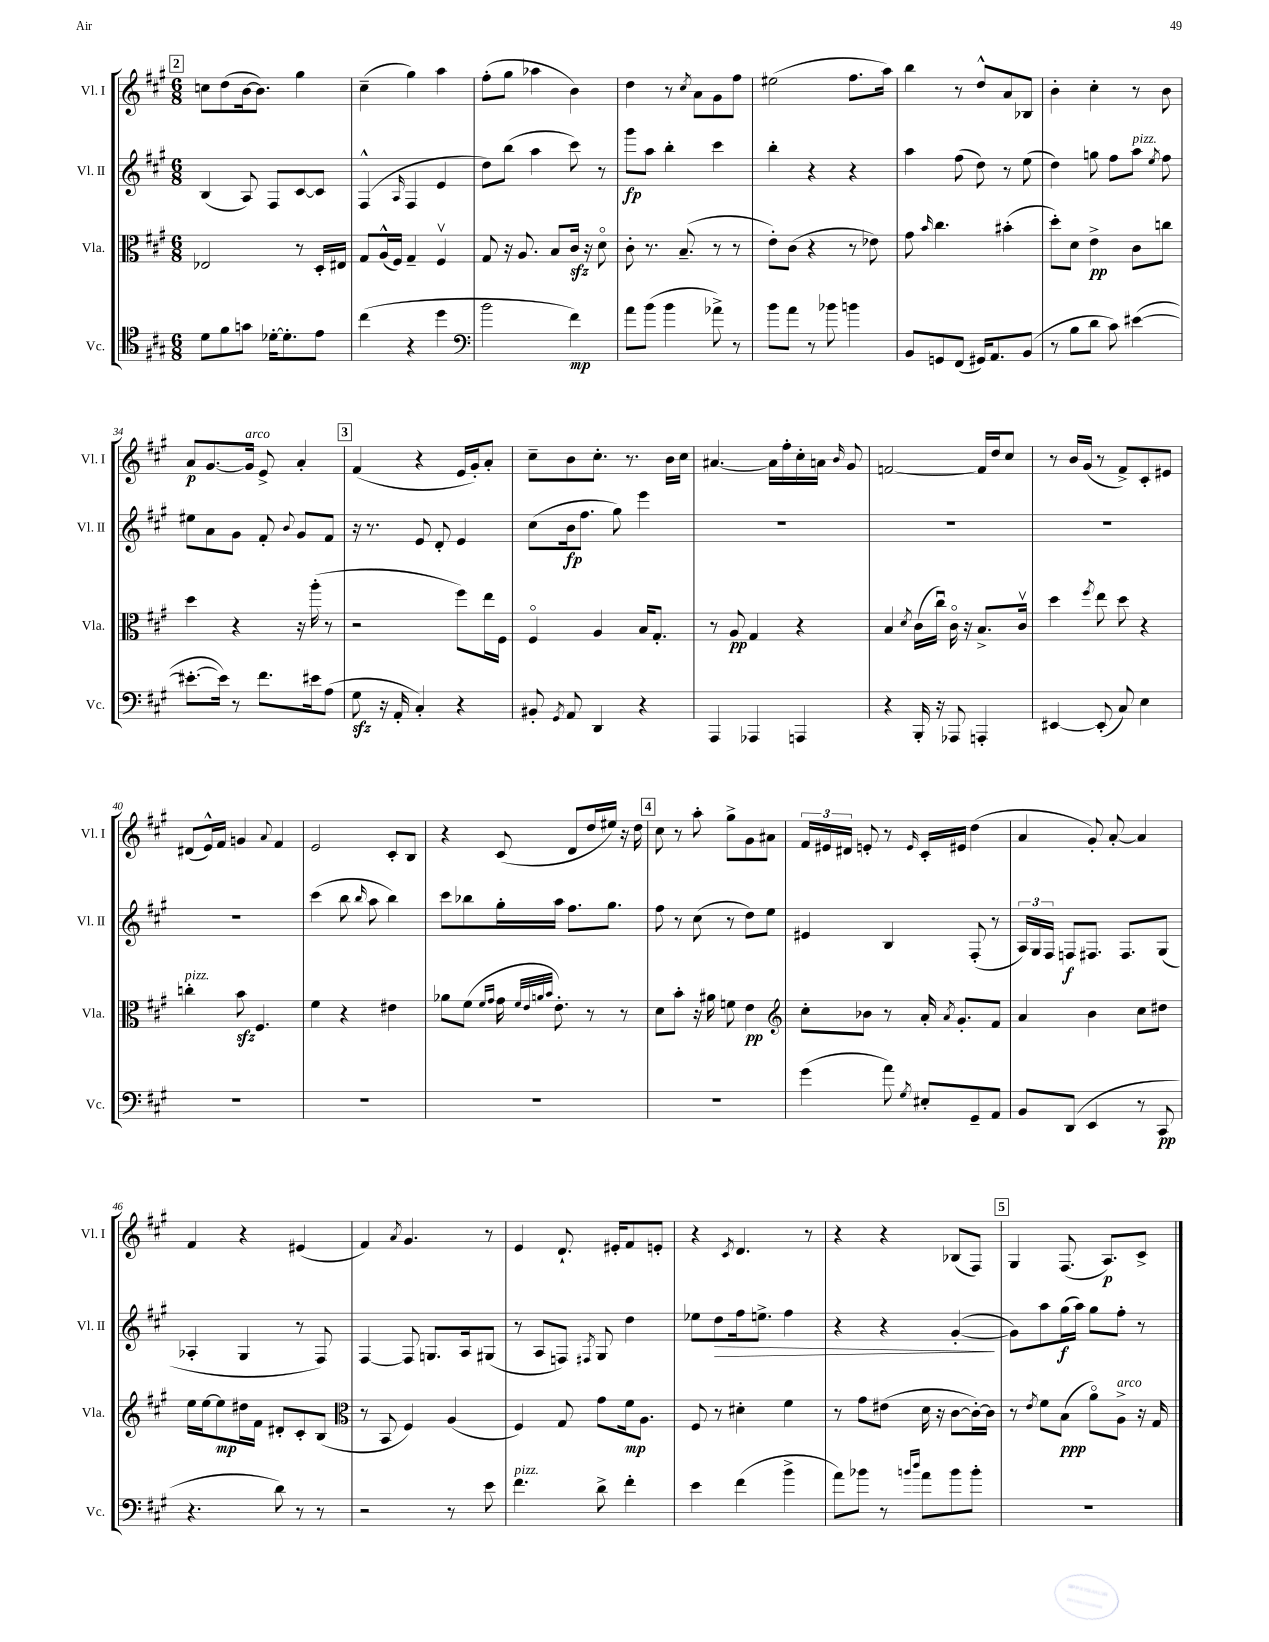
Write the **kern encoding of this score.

**kern	**dynam	**kern	**dynam	**kern	**dynam	**kern	**dynam
*part4	*part4	*part3	*part3	*part2	*part2	*part1	*part1
*staff4	*staff4	*staff3	*staff3	*staff2	*staff2	*staff1	*staff1
*I"Vc.	*	*I"Vla.	*	*I"Vl. II	*	*I"Vl. I	*
*I'Vc.	*	*I'Vla.	*	*I'Vl. II	*	*I'Vl. I	*
*clefC4	*	*clefC3	*	*clefG2	*	*clefG2	*
*k[f#c#g#]	*	*k[f#c#g#]	*	*k[f#c#g#]	*	*k[f#c#g#]	*
*M6/8	*	*M6/8	*	*M6/8	*	*M6/8	*
!!LO:REH:place=s1:t=2
=27	=27	=27	=27	=27	=27	=27	=27
8d\L	.	2E-X/	.	(4B/	.	8ccn\L	.
8f#\	.	.	.	.	.	(8dd\	.
8gn\J	.	.	.	8A/)	.	[16b\k	.
.	.	.	.	.	.	8.b\J])	.
[16d-X'\KL	.	.	.	8F#/L	.	.	.
8.d-'\]	.	.	.	.	.	.	.
.	.	8r	.	[8c#/	.	4gg#\	.
8e\J	.	16D'/LL	.	8c#/J]	.	.	.
.	.	16E#X/JJ	.	.	.	.	.
=28	=28	=28	=28	=28	=28	=28	=28
(4cc#\	.	8G#/L	.	(4F#^^/	.	(4cc#~\	.
.	.	(16A^^/L	.	.	.	.	.
.	.	16F#/JJ)	.	.	.	.	.
.	.	.	.	16qqA/	.	.	.
4r	.	4G#~/	.	4F#/	.	4gg#\)	.
4dd\	.	4F#v/	.	4e/	.	4aa\	.
=29	=29	=29	=29	=29	=29	=29	=29
*clefF4	*	*	*	*	*	*	*
2b\	.	8G#/	.	8dd\L)	.	(8ff#'\L	.
.	.	16r	.	(8bb\J	.	8gg#\J	.
.	.	8.A/	.	.	.	.	.
.	.	.	.	4aa\	.	4aa-X\	.
.	.	8B/L	.	.	.	.	.
4f#\)	mp	16c#zz/Jk	.	8ccc#\)	.	4b\)	.
.	.	16r	.	.	.	.	.
.	.	8d\	.	8r	.	.	.
=30	=30	=30	=30	=30	=30	=30	=30
8a\L	.	8c#'\	.	8ggg#\L	fp	4dd\	.
(8b\J	.	8.r	.	8aa\J	.	.	.
4b\	.	.	.	4bb'\	.	8r	.
.	.	(8.B~/	.	.	.	.	.
.	.	.	.	.	.	8qcc#/	.
.	.	.	.	.	.	8a\L	.
8a-X^\)	.	8r	.	4ccc#\	.	8g#\	.
8r	.	8r	.	.	.	8ff#\J	.
=31	=31	=31	=31	=31	=31	=31	=31
8b\L	.	8e'\L)	.	4bb'\	.	(2ee#X\	.
8a\J	.	(8c#\J	.	.	.	.	.
8r	.	4r	.	4r	.	.	.
8b-X\	.	.	.	.	.	.	.
4bn\	.	8r	.	4r	.	8.ff#\L	.
.	.	8e-X\)	.	.	.	.	.
.	.	.	.	.	.	16aa\Jk)	.
=32	=32	=32	=32	=32	=32	=32	=32
8BB/L	.	8g#\	.	4aa\	.	4bb\	.
.	.	16qqb/	.	.	.	.	.
8GGn/	.	4.cc#\	.	.	.	.	.
(8FF#/J	.	.	.	(8ff#\	.	8r	.
16GG#X/KL)	.	.	.	8dd\)	.	8dd^^/L	.
8.AA/	.	.	.	.	.	.	.
.	.	(4b#X'\	.	8r	.	8a/	.
(8BB/J	.	.	.	(8ee\	.	8B-X/J	.
=33	=33	=33	=33	=33	=33	=33	=33
8r	.	8dd'\L)	.	4dd\)	.	4b'\	.
8B\L	.	8d\J	.	.	.	.	.
8d\J	.	4e^\	pp	8ggn\	.	4cc#'\	.
8c#\)	.	.	.	8ff#\L	.	.	.
!	!	!	!	!LO:TX:a:i:t=pizz.	!	!	!
([4e#X\	.	8c#\L	.	8aa\J	.	8r	.
.	.	.	.	8qee/	.	.	.
.	.	8ccn\J	.	8ff#\	.	8b\	.
!!LO:LB:g=z
=34	=34	=34	=34	=34	=34	=34	=34
8.e#X'\L_	.	4dd\	.	8ee#X\L	.	8a/L	p
.	.	.	.	8a\	.	[8.g#/	.
16e#\Jk])	.	.	.	.	.	.	.
8r	.	4r	.	8g#\J	.	.	.
!	!	!	!	!	!	!LO:TX:a:i:t=arco	!
.	.	.	.	.	.	16g#/Jk]	.
8.f#\L	.	.	.	8f#'/	.	8e^/	.
.	.	.	.	8qqb/	.	.	.
.	.	16r	.	8g#/L	.	4a'/	.
16e#X\k	.	(16aa'\	.	.	.	.	.
(8A\J	.	8r	.	8f#/J	.	.	.
!!LO:REH:place=s1:t=3
=35	=35	=35	=35	=35	=35	=35	=35
8G#zz\	.	2r	.	16r	.	(4f#/	.
.	.	.	.	8.r	.	.	.
16r	.	.	.	.	.	.	.
16AA'/	.	.	.	.	.	.	.
4C#'/)	.	.	.	8e/	.	4r	.
.	.	.	.	8d'/	.	.	.
4r	.	8ff#\L)	.	4e/	.	16e/LL	.
.	.	.	.	.	.	16g#'/J)	.
.	.	16ee\L	.	.	.	8a'/J	.
.	.	16F#\JJ	.	.	.	.	.
=36	=36	=36	=36	=36	=36	=36	=36
8BB#X'/	.	4F#/	.	(8cc#\L	.	8cc#~\L	.
8qGG#/	.	.	.	.	.	.	.
8AA/	.	.	.	16b\k	fp	8b\	.
.	.	.	.	8.ff#\J	.	.	.
4DD/	.	4A/	.	.	.	8.cc#'\J	.
.	.	.	.	8gg#\)	.	.	.
.	.	.	.	.	.	8.r	.
4r	.	16B/KL	.	4eee\	.	.	.
.	.	8.G#'/J	.	.	.	.	.
.	.	.	.	.	.	16b\LL	.
.	.	.	.	.	.	16cc#\JJ	.
=37	=37	=37	=37	=37	=37	=37	=37
4AAA/	.	8r	.	2.r	.	[4.a#X/	.
.	.	8A/	pp	.	.	.	.
4AAA-X/	.	4G#/	.	.	.	.	.
.	.	.	.	.	.	16a#\LL]	.
.	.	.	.	.	.	16ff#'\	.
4AAAn/	.	4r	.	.	.	16cc#'\	.
.	.	.	.	.	.	16an\JJ	.
.	.	.	.	.	.	16qqb/	.
.	.	.	.	.	.	8g#/	.
=38	=38	=38	=38	=38	=38	=38	=38
4r	.	4B/	.	2.r	.	[2fn/	.
.	.	8qd/	.	.	.	.	.
16BBB'/	.	(16c#\LL	.	.	.	.	.
16r	.	16cc#u\JJ)	.	.	.	.	.
8AAA-X/	.	16c#\	.	.	.	.	.
.	.	16r	.	.	.	.	.
4AAAn'/	.	8.B^/L	.	.	.	16f/LL]	.
.	.	.	.	.	.	16dd/J	.
.	.	.	.	.	.	8cc#/J	.
.	.	16c#v/Jk	.	.	.	.	.
=39	=39	=39	=39	=39	=39	=39	=39
[4EE#X/	.	4dd\	.	2.r	.	8r	.
.	.	.	.	.	.	16b/LL	.
.	.	.	.	.	.	(16g#/JJ	.
.	.	8qff#/	.	.	.	.	.
(8EE#'/]	.	8ee\	.	.	.	8r	.
8C#/)	.	8dd\	.	.	.	8f#^/L)	.
4E\	.	4r	.	.	.	8c#'/	.
.	.	.	.	.	.	8e#X/J	.
!!LO:LB:g=z
=40	=40	=40	=40	=40	=40	=40	=40
!	!	!LO:TX:a:i:t=pizz.	!	!	!	!	!
2.r	.	4ccn'\	.	2.r	.	(8d#X/L	.
.	.	.	.	.	.	16e^^/L)	.
.	.	.	.	.	.	16f#/JJ	.
.	.	8bzz\	.	.	.	4gn/	.
.	.	4.F#/	.	.	.	.	.
.	.	.	.	.	.	8qqa/	.
.	.	.	.	.	.	4f#/	.
=41	=41	=41	=41	=41	=41	=41	=41
2.r	.	4f#\	.	(4ccc#\	.	2e/	.
.	.	4r	.	8bb\	.	.	.
.	.	.	.	16qqbb/	.	.	.
.	.	.	.	8aa\	.	.	.
.	.	4e#X\	.	4bb\)	.	8c#'/L	.
.	.	.	.	.	.	8B/J	.
=42	=42	=42	=42	=42	=42	=42	=42
2.r	.	8a-X\L	.	8ccc#\L	.	4r	.
.	.	(8f#\J	.	8bb-X\	.	.	.
.	.	16qqf#/LL	.	.	.	.	.
.	.	16qqg#/JJ	.	.	.	.	.
.	.	16g#\	.	16gg#'\L	.	(8c#/	.
.	.	32qqf#/LLL	.	.	.	.	.
.	.	32qqe/	.	.	.	.	.
.	.	32qqan/	.	.	.	.	.
.	.	32qqb/JJJ	.	.	.	.	.
.	.	8.e'\)	.	16aa\JJ	.	.	.
.	.	.	.	8.ff#\L	.	8d/L	.
.	.	8r	.	.	.	16dd/L	.
.	.	.	.	8.gg#\J	.	16ee#X/JJ)	.
.	.	8r	.	.	.	16r	.
.	.	.	.	.	.	16dd\	.
!!LO:REH:place=s1:t=4
=43	=43	=43	=43	=43	=43	=43	=43
2.r	.	8d\L	.	8ff#\	.	8cc#\	.
.	.	8b'\J	.	8r	.	8r	.
.	.	16r	.	(8cc#\	.	8aa'\	.
.	.	16a#X\	.	.	.	.	.
.	.	8fn\	.	8r	.	8gg#^\L	.
.	.	4e\	pp	8dd\L)	.	8g#\	.
.	.	.	.	8ee\J	.	8a#X\J	.
=44	=44	=44	=44	=44	=44	=44	=44
*	*	*clefG2	*	*	*	*	*
(4g#\	.	8cc#'\L	.	4e#X/	.	24f#/LL	.
.	.	.	.	.	.	24e#X/	.
.	.	.	.	.	.	24d#X/JJ	.
.	.	8b-X\J	.	.	.	8en'/	.
8a\)	.	8r	.	4B/	.	8r	.
8qG#/	.	.	.	.	.	16qqe/	.
8E#X'/L	.	16a'/	.	.	.	16c#'/LL	.
.	.	8qa/	.	.	.	.	.
.	.	8.g#'/L	.	.	.	16e#X/JJ	.
8GG#~/	.	.	.	(8F#'/	.	(4dd\	.
8AA/J	.	8f#/J	.	8r	.	.	.
=45	=45	=45	=45	=45	=45	=45	=45
8BB/L	.	4a/	.	24A/LL)	.	4a/	.
.	.	.	.	24G#/	.	.	.
.	.	.	.	24F#/JJ	.	.	.
(8DD/J	.	.	.	8Fn/L	f	.	.
4EE/	.	4b\	.	8.F#X/J	.	8g#'/)	.
.	.	.	.	.	.	[8a'/	.
.	.	.	.	8.F#/L	.	.	.
8r	.	8cc#\L	.	.	.	4a/]	.
8CC#/	pp	8dd#X\J	.	(8G#/J	.	.	.
!!LO:LB:g=z
=46	=46	=46	=46	=46	=46	=46	=46
4.r	.	16ee\LL	.	4A-X'/	.	4f#/	.
.	.	[16ee\J	.	.	.	.	.
.	.	8ee\]	mp	.	.	.	.
.	.	16dd#X\L	.	4G#/	.	4r	.
.	.	16f#\JJ	.	.	.	.	.
8d\)	.	8d#X'/L	.	.	.	.	.
8r	.	8c#'/	.	8r	.	(4e#X/	.
8r	.	(8B/J	.	8F#/)	.	.	.
=47	=47	=47	=47	=47	=47	=47	=47
*	*	*clefC3	*	*	*	*	*
2r	.	8r	.	[4F#/	.	4f#/)	.
.	.	8BB/	.	.	.	.	.
.	.	.	.	.	.	8qa/	.
.	.	4F#/)	.	8F#/]	.	4.g#/	.
.	.	.	.	8.Gn/L	.	.	.
8r	.	(4A/	.	.	.	.	.
.	.	.	.	16A/k	.	.	.
8e\	.	.	.	(8G#X/J	.	8r	.
=48	=48	=48	=48	=48	=48	=48	=48
!LO:TX:a:i:t=pizz.	!	!	!	!	!	!	!
4.f#\	.	4F#/)	.	8r	.	4e/	.
.	.	.	.	8A/L	.	.	.
.	.	8G#/	.	8Fn/J)	.	8.d`/	.
.	.	.	.	8qF#X/	.	.	.
8d^\	.	8g#\L	.	8G#/	.	.	.
.	.	.	.	.	.	16e#X'/KL	.
4f#'\	.	16f#\k	mp	4dd\	.	8f#/	.
.	.	8.A\J	.	.	.	.	.
.	.	.	.	.	.	8en'/J	.
=49	=49	=49	=49	=49	=49	=49	=49
4e\	.	8F#/	.	8ee-X\L	.	4r	.
!	!	!	!	!	!LO:HP:b	!	!
.	.	8r	.	8dd\	>	.	.
.	.	.	.	.	.	8qc#/	.
(4f#\	.	4d#X'\	.	16ff#\k	.	4.d/	.
.	.	.	.	8.een^\J	.	.	.
4b^\	.	4f#\	.	4ff#\	.	.	.
.	.	.	.	.	.	8r	.
=50	=50	=50	=50	=50	=50	=50	=50
8a\L)	.	8r	.	4r	.	4r	.
8b-X\J	.	8g#\L	.	.	.	.	.
8r	.	(8e#X\J	.	4r	.	4r	.
16qqbn/LL	.	.	.	.	.	.	.
16qqdd/JJ	.	.	.	.	.	.	.
8a\L	.	16d\	.	.	.	.	.
.	.	16r	.	.	.	.	.
8b\	.	[8c#\L	.	([4g#'/	.	(8B-X/L	.
8b'\J	.	16c#'\L_)	.	.	.	8F#/J)	.
.	.	16c#\JJ]	.	.	.	.	.
.	.	.	.	.	]	.	.
!!LO:REH:place=s1:t=5
=51	=51	=51	=51	=51	=51	=51	=51
2.r	.	8r	.	8g#\L])	.	4G#/	.
.	.	8qe/	.	.	.	.	.
.	.	8f#\L	.	8aa\	.	.	.
.	.	(8B\J	ppp	(16gg#\L	f	(8.F#/	.
.	.	.	.	16aa\JJ)	.	.	.
.	.	8a\L)	.	8gg#\L	.	.	.
.	.	.	.	.	.	8.A/L)	p
!	!	!LO:TX:a:i:t=arco	!	!	!	!	!
.	.	8A^\J	.	8ff#'\J	.	.	.
.	.	16r	.	8r	.	8c#^/J	.
.	.	16G#/	.	.	.	.	.
==	==	==	==	==	==	==	==
*-	*-	*-	*-	*-	*-	*-	*-
